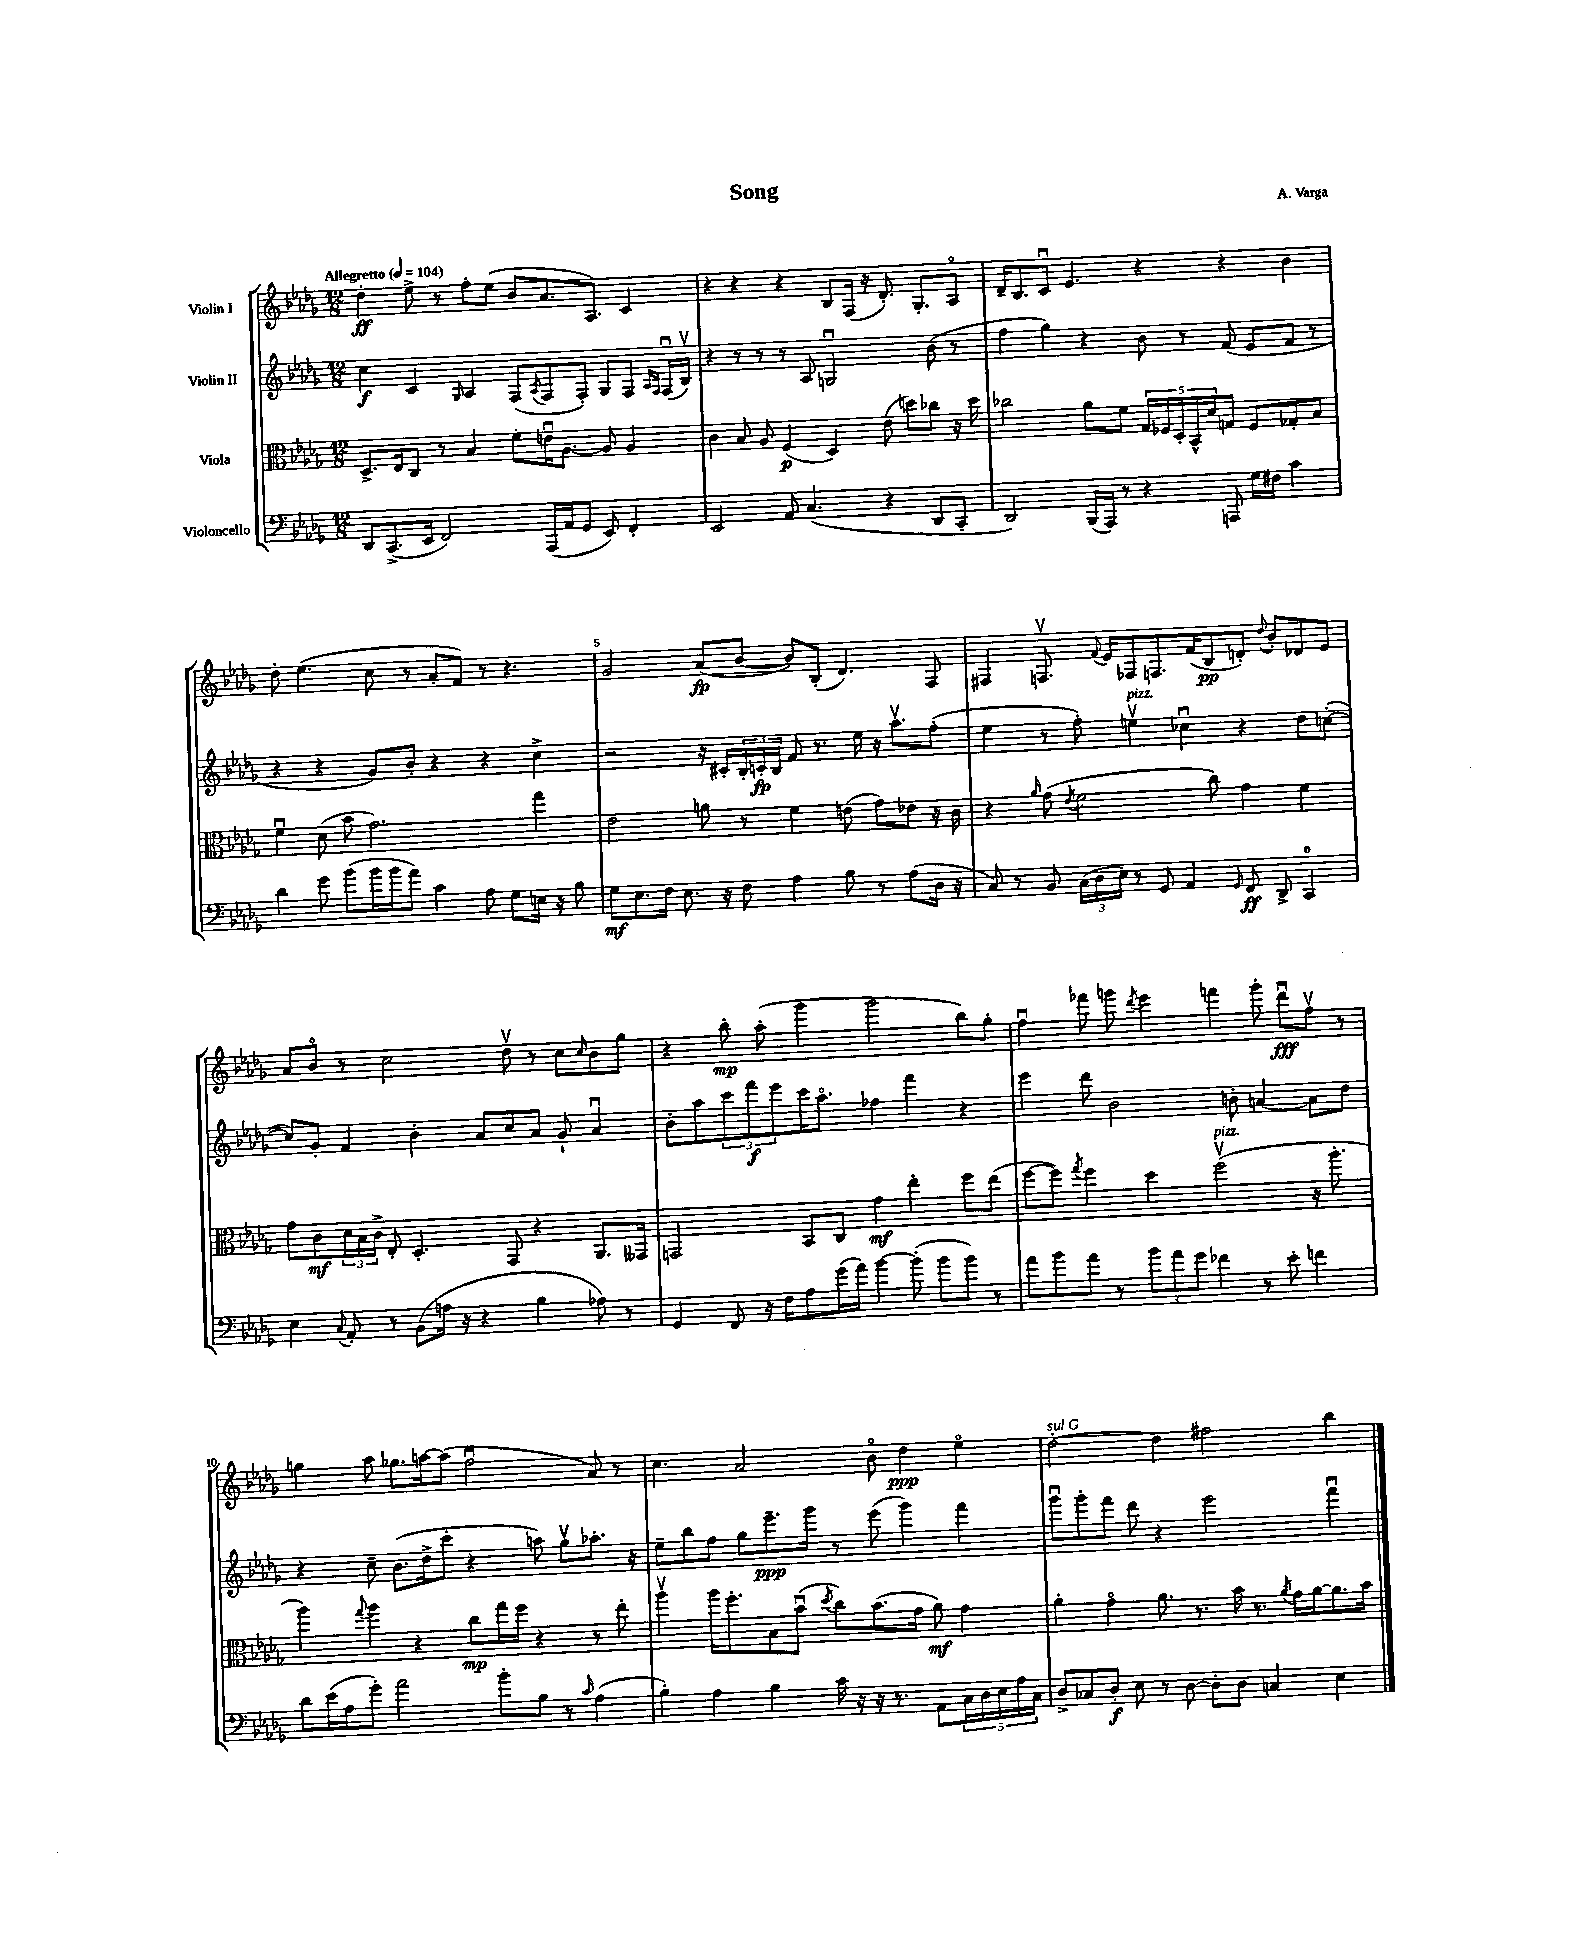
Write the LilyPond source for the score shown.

\header { title = "Song" composer = "A. Varga" }
<<
\new StaffGroup <<
\new Staff = "s0" \with { instrumentName = "Violin I" } {
    \clef treble \key des \major \numericTimeSignature \time 12/8 \tempo "Allegretto" 4 = 104
    des''4-.\ff ees''8-> r8 f''8-. ees''8( bes'8 aes'8. aes8.) c'4 |
    r4 r4 r4 bes8 f16( r16 des'8.-.) ges8.-. aes8\flageolet |
    des'16-- bes8. c'8\downbow ees'4. r4 r4 bes'4 |
    des''8-. ees''4.( c''8 r8 aes'8-. f'8) r8 r4. |
    ges'2 aes'8\fp( bes'8~ bes'8) bes8-.( des'4.) f8 |
    fis4 f8.\upbow \appoggiatura { f'8 } ees'16 fes8 f8. f'16( bes8\pp d'8-.) \appoggiatura { des''8 } bes'8-. des'8 ees'8 |
    aes'8 bes'8\flageolet r8 c''2 des''8\upbow r8 c''8 \grace { c''16 } bes'8 ges''8 |
    r4 bes''8-.\mp aes''8-.( ges'''4 ges'''2 bes''8) ges''8-. |
    f''4\downbow fes'''8 g'''8 \acciaccatura { des'''8 } ees'''4 f'''4 g'''8-. des'''8\downbow\fff f''8\upbow r8 |
    g''4 aes''8 ges''8. a''16~ a''8( f''2\downbow aes'8) r8 |
    c''4. aes'2 bes'8\flageolet des''4\ppp ees''4\flageolet |
    des''2~-.^\markup { \italic "sul G" } des''4 fis''2 bes''4 \bar "|." |
}
\new Staff = "s1" \with { instrumentName = "Violin II" } {
    \clef treble \key des \major \numericTimeSignature \time 12/8
    c''4\f c'4 \grace { ges16 } aes4 f8( \acciaccatura { aes8 } f8 f8-.) ges8 f8 \grace { aes16 f16 } f16\downbow( bes16\upbow) |
    r4 r8 r8 r8 aes8 g2\downbow bes'8( r8 |
    f''4 ges''4) r4 bes'8 r8 f'8( ees'8 f'8 r8 |
    r4 r4 ges'8) bes'8-. r4 r4 c''4-> |
    r2 r16 cis'16-. \tuplet 3/2 { bes16-. c'16-.\fp bes16 } f'8 r8. ees''16 r16 aes''8.\upbow f''8-.( |
    ees''4 r8 f''8-.) e''4\upbow^\markup { \italic "pizz." } ces''4\downbow r4 des''8 c''8~-.( |
    c''8) ges'8-. f'4 bes'4-. aes'8 c''8 aes'8 ges'8-! aes'4\downbow |
    bes'8-. aes''8 \tuplet 3/2 { c'''8 f'''8\f ees'''8 } c'''16 aes''8.\flageolet fes''4 f'''4 r4 |
    ees'''4 des'''8 bes'2 b'8-. a'4~ a'8 des''8 |
    r4 c''8-- bes'8.( des''16-> c'''8-. r4 a''8) ges''8\upbow aes''8.-. r16 |
    ees''8-- bes''8 f''8 ges''8 ees'''8.--\ppp ges'''16 r8 ees'''8( ges'''4) f'''4 |
    ges'''8\downbow ges'''8-. f'''8 des'''8 r4 ees'''2 f'''4\downbow \bar "|." |
}
\new Staff = "s2" \with { instrumentName = "Viola" } {
    \clef alto \key des \major \numericTimeSignature \time 12/8
    des8.-> ees16 c8 r8 bes4 f'8-. e'16\downbow aes8.~ aes8 aes4 |
    c'4 bes8 aes8 f4\p( des4) ees'8( d''8) ces''8 r16 d''16 |
    ces''2 aes'8 f'8 \tuplet 5/4 { ges16 fes16 des16-. bes,16-^ des'16 } g8 fes8 ges8-. bes8 |
    f'4\downbow des'8( bes'8 ges'2.) ges''4 |
    ees'2 a'8 r8 f'4 e'8( ges'8) ees'8 r16 c'16 |
    r4 \grace { aes'16 } ges'8( \acciaccatura { ees'8 } f'2 c''8) ges'4 f'4 |
    ges'8 c'8\mf \tuplet 3/2 { des'16 bes16 c'16-> } ees8-. des4.-. ges,8 r4 aes,8. geses,16 |
    g,2 bes,8 c8 ges'4\mf ees''4-. f''8 ees''8( |
    f''8~ f''8) \acciaccatura { ges''8 } f''4 des''4 f''2\upbow^\markup { \italic "pizz." }( r16 aes''8.-. |
    aes''4) \appoggiatura { ges''8 } aes''4 r4 c''8\mp ges''16 f''16 r4 r8 ees''8-. |
    aes''4\upbow aes''16 f''8.-. bes8 bes'8\downbow( \acciaccatura { des''8 } c''8) bes'8.( ges'16 aes'8\mf) ges'4 |
    aes'4-. ges'4\flageolet aes'8. r8. bes'16 r8. \acciaccatura { aes'8 } ges'16 aes'16~ aes'8. bes'16 \bar "|." |
}
\new Staff = "s3" \with { instrumentName = "Violoncello" } {
    \clef bass \key des \major \numericTimeSignature \time 12/8
    des,8 c,8.->( ees,16 f,2) aes,,16( aes,16 ges,8 ees,8) f,4-. |
    ees,2 aes,8 c4.( r4 des,8 c,8-. |
    des,2) bes,,16( aes,,16) r8 r4 a,,8 ges16 fis16 c'4 |
    des'4 ges'8 bes'8( bes'16 bes'16 aes'8) c'4 aes8 ges8 e16 r16 bes8 |
    ges8\mf ees8. f16 ees8. r16 f8 aes4 bes8 r8 aes8( des16 r16 |
    c8) r8 bes,8 \tuplet 3/2 { c16( des16 ees16) } r8 ges,8 aes,4 \grace { ges,16 } f,8\ff des,8-> c,4-0 |
    ees4 \appoggiatura { c8 } aes,8-. r8 bes,8( a16 r16 r4 bes4 aes8) r8 |
    ges,4 f,8 r16 f16 aes8 ges'16( aes'16) bes'4~ bes'8-.( bes'8 bes'8) r8 |
    aes'8 bes'8 aes'8 r8 \tuplet 3/2 { bes'8 aes'8 ges'8 } fes'4 r8 ees'8-. f'4 |
    des'8 ees'16( aes16 ges'8-.) aes'2 bes'8-. bes8 r8 \grace { c'16 } aes4( |
    bes4-.) aes4 bes4 c'16 r16 r16 r8. aes,8 \tuplet 5/4 { c16 des16 ees16 aes16 c16 } |
    des8-> ces8 des8-.\f ees8 r8 des8~ des8-. des8 c4 ees4 \bar "|." |
}
>>
>>
\layout { \context { \Score \override BarNumber.break-visibility = ##(#f #t #t) barNumberVisibility = #(every-nth-bar-number-visible 5) } }
